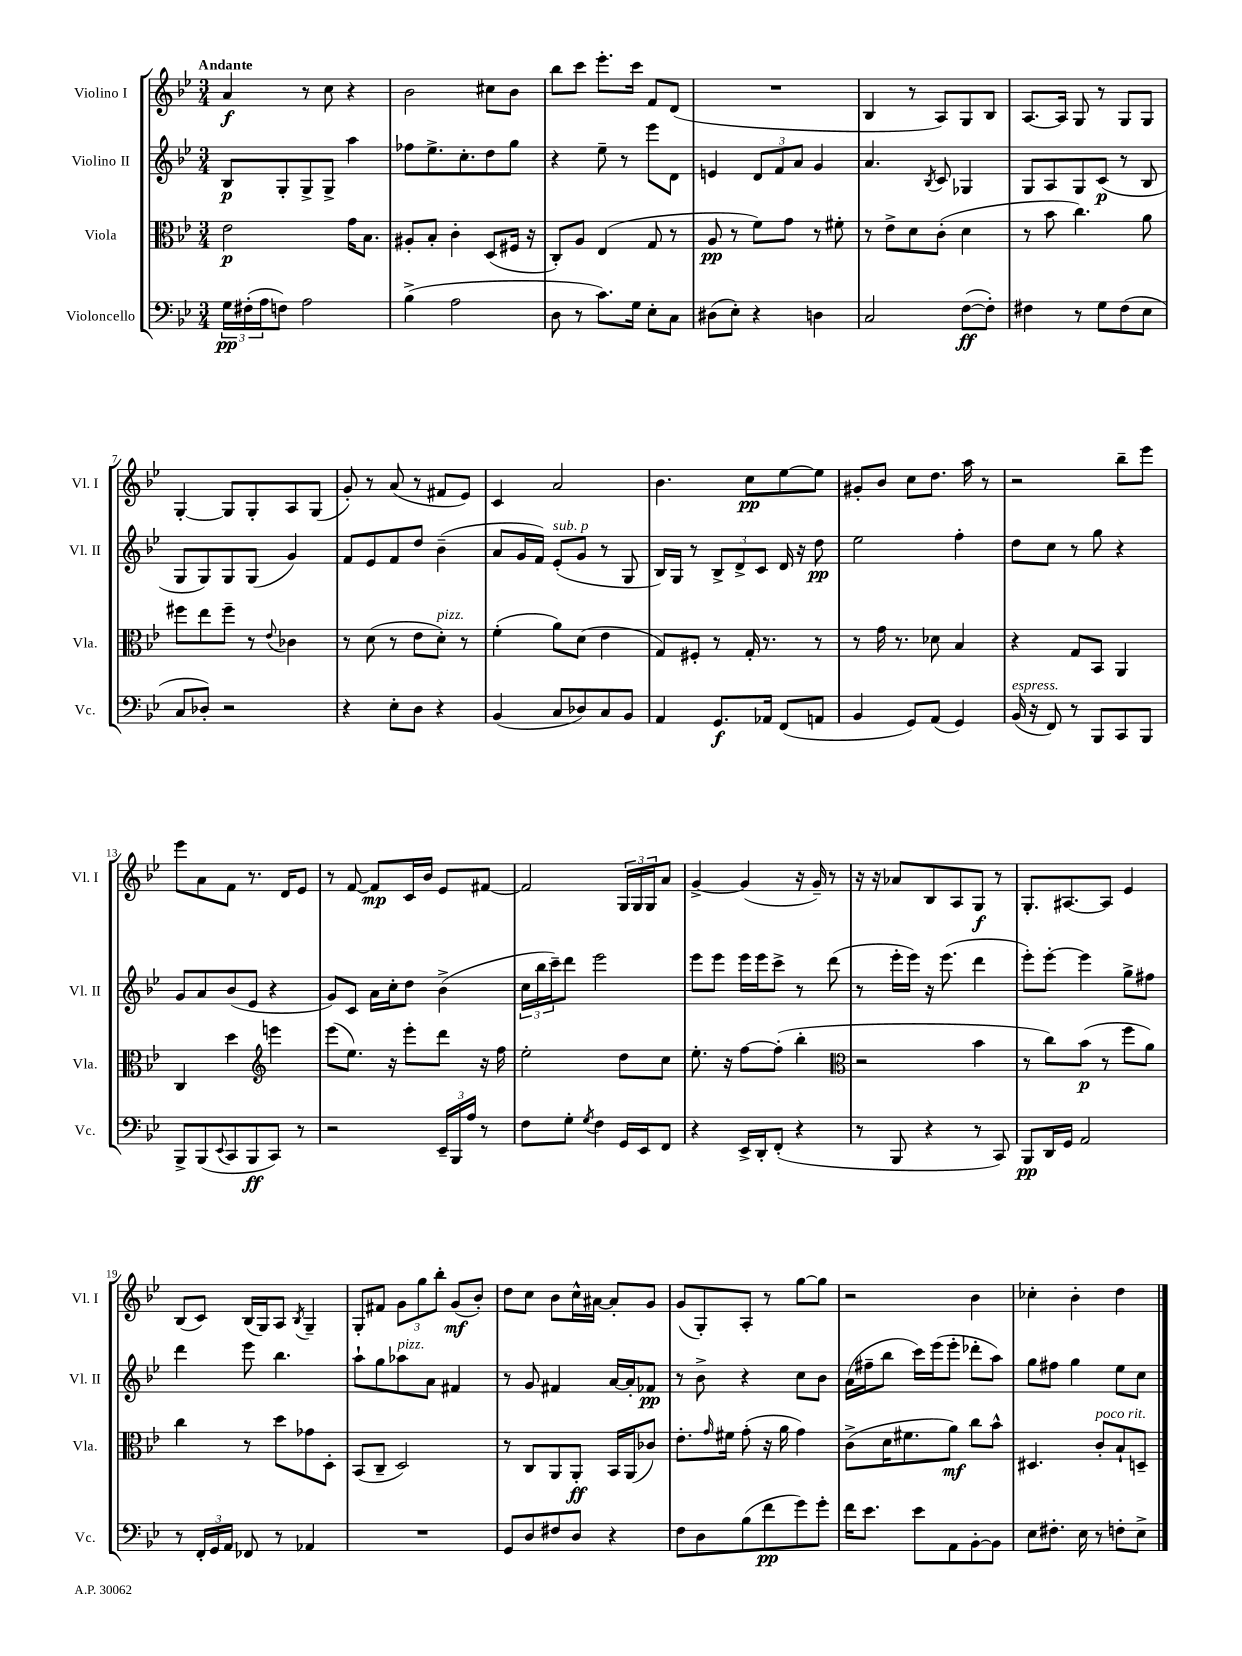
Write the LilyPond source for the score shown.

<<
\new StaffGroup <<
\new Staff = "s0" \with { instrumentName = "Violino I" shortInstrumentName = "Vl. I" } {
    \clef treble \key bes \major \numericTimeSignature \time 3/4 \tempo "Andante"
    a'4\f r8 c''8 r4 |
    bes'2 cis''8 bes'8 |
    bes''8 c'''8 ees'''8.-. c'''16 f'8 d'8( |
    R2. |
    bes4 r8 a8) g8 bes8 |
    a8.~ a16 g8 r8 g8 g8 |
    g4~-. g8 g8-. a8 g8( |
    g'8-.) r8 a'8( r8 fis'8 ees'8) |
    c'4 a'2 |
    bes'4. c''8\pp ees''8~ ees''8 |
    gis'8-. bes'8 c''8 d''8. a''16 r8 |
    r2 bes''8-- ees'''8 |
    ees'''8 a'8 f'8 r8. d'16 ees'8 |
    r8 f'8~ f'8\mp c'16 bes'16 ees'8 fis'8~ |
    fis'2 \tuplet 3/2 { g16 g16 g16 } a'8 |
    g'4~-> g'4( r16 g'16--) r8 |
    r16 r16 aes'8 bes8 a8 g8\f r8 |
    g8.-. ais8.~ ais8 ees'4 |
    bes8( c'8) bes16( g16) a8 \acciaccatura { bes8 } g4-- |
    g8-. fis'8 \tuplet 3/2 { g'8 g''8 bes''8-. } g'8\mf( bes'8-.) |
    d''8 c''8 bes'8 c''16-^ ais'16~ ais'8-. g'8 |
    g'8( g8-.) a8-. r8 g''8~ g''8 |
    r2 bes'4 |
    ces''4-. bes'4-. d''4 \bar "|." |
}
\new Staff = "s1" \with { instrumentName = "Violino II" shortInstrumentName = "Vl. II" } {
    \clef treble \key bes \major \numericTimeSignature \time 3/4
    bes8\p g8-. g8-> g8-> a''4 |
    fes''8 ees''8.-> c''8.-. d''8 g''8 |
    r4 ees''8-- r8 ees'''8 d'8 |
    e'4 \tuplet 3/2 { d'8 f'8 a'8 } g'4 |
    a'4. \acciaccatura { bes8 } c'8 ges4 |
    g8 a8 g8 c'8\p( r8 bes8 |
    g8 g8) g8 g8( g'4) |
    f'8 ees'8 f'8 d''8 bes'4--( |
    a'8 g'16 f'16) ees'8-.^\markup { \italic "sub. p" }( g'8 r8 g8 |
    bes16) g16 r8 \tuplet 3/2 { bes8-> d'8-> c'8 } d'16 r16 d''8\pp |
    ees''2 f''4-. |
    d''8 c''8 r8 g''8 r4 |
    g'8 a'8 bes'8( ees'8 r4 |
    g'8) c'8 a'16 c''16-. d''8 bes'4->( |
    \tuplet 3/2 { c''16 bes''16 c'''16--) } d'''8 ees'''2 |
    ees'''8 ees'''8 ees'''16 ees'''16 c'''8-> r8 d'''8( |
    r8 ees'''16-. ees'''16) r16 ees'''8.( d'''4 |
    ees'''8-.) ees'''8~-. ees'''4 g''8-> fis''8 |
    d'''4 ees'''8 bes''4. |
    a''8-! g''8 aes''8^\markup { \italic "pizz." } a'8 fis'4 |
    r8 g'8 fis'4 a'16~ a'16-. fes'8\pp |
    r8 bes'8-> r4 c''8 bes'8 |
    a'16( fis''16-- bes''8 c'''16) ees'''16( ees'''8-. des'''8-. a''8) |
    g''8 fis''8 g''4 ees''8 c''8 \bar "|." |
}
\new Staff = "s2" \with { instrumentName = "Viola" shortInstrumentName = "Vla." } {
    \clef alto \key bes \major \numericTimeSignature \time 3/4
    ees'2\p g'16 bes8. |
    ais8-. bes8-. c'4-. d8( fis16 r16 |
    c8-.) a8 ees4( g8 r8 |
    a8\pp r8 f'8) g'8 r8 fis'8-. |
    r8 ees'8-> d'8 c'8-.( d'4 |
    r8 bes'8 c''4.) a'8 |
    fis''8 ees''8 fis''8-- r8 \appoggiatura { ees'8 } ces'4 |
    r8 d'8( r8 ees'8 d'8-.^\markup { \italic "pizz." }) r8 |
    f'4-.( a'8) d'8( ees'4 |
    g8) fis8-. r8 g16-. r8. r8 |
    r8 g'16 r8. des'8 bes4 |
    r4 g8 bes,8 a,4 |
    c4 d''4 \clef treble e'''4 |
    ees'''8( ees''8.) r16 ees'''8-. d'''8 r16 f''16 |
    ees''2-. d''8 c''8 |
    ees''8.-. r16 f''8~ f''8-.( bes''4-. |
    \clef alto r2 bes'4 |
    r8 c''8) bes'8\p( r8 f''8 a'8) |
    c''4 r8 d''8 ges'8 d8-. |
    bes,8( c8-- d2) |
    r8 c8 a,8 a,8-.\ff bes,16 a,16( ces'8) |
    ees'8.-. \grace { g'16 } fis'16 g'8-.( r16 a'16 g'4) |
    c'8->( d'16 fis'8. a'8\mf) c''8 bes'8-^ |
    dis4. c'8-.^\markup { \italic "poco rit." } bes8-! d8-- \bar "|." |
}
\new Staff = "s3" \with { instrumentName = "Violoncello" shortInstrumentName = "Vc." } {
    \clef bass \key bes \major \numericTimeSignature \time 3/4
    \tuplet 3/2 { g16\pp fis16-.( a16 } f8) a2 |
    bes4->( a2 |
    d8 r8 c'8.) g16 ees8-. c8 |
    dis8( ees8-.) r4 d4 |
    c2 f8~\ff( f8-.) |
    fis4 r8 g8 fis8( ees8 |
    c8 des8-.) r2 |
    r4 ees8-. d8 r4 |
    bes,4( c8 des8) c8 bes,8 |
    a,4 g,8.\f aes,16 f,8( a,8 |
    bes,4 g,8) a,8( g,4) |
    bes,16^\markup { \italic "espress." }( r16 f,8) r8 bes,,8 c,8 bes,,8 |
    bes,,8-> bes,,8( \appoggiatura { ees,8 } c,8 bes,,8\ff c,8) r8 |
    r2 \tuplet 3/2 { ees,16-- bes,,16 a16 } r8 |
    f8 g8-. \acciaccatura { g8 } f4 g,16 ees,16 f,8 |
    r4 ees,16-> d,16-. f,8-.( r4 |
    r8 bes,,8 r4 r8 c,8) |
    bes,,8\pp d,16 g,16 a,2 |
    r8 \tuplet 3/2 { f,16-. g,16 a,16 } fes,8 r8 aes,4 |
    R2. |
    g,8 d8 fis8 d8 r4 |
    f8 d8 bes8( f'8\pp g'8) g'8-. |
    f'16 ees'8. ees'8 a,8 bes,8~-. bes,8 |
    ees8 fis8.-. ees16 r8 f8-. ees8-> \bar "|." |
}
>>
>>
